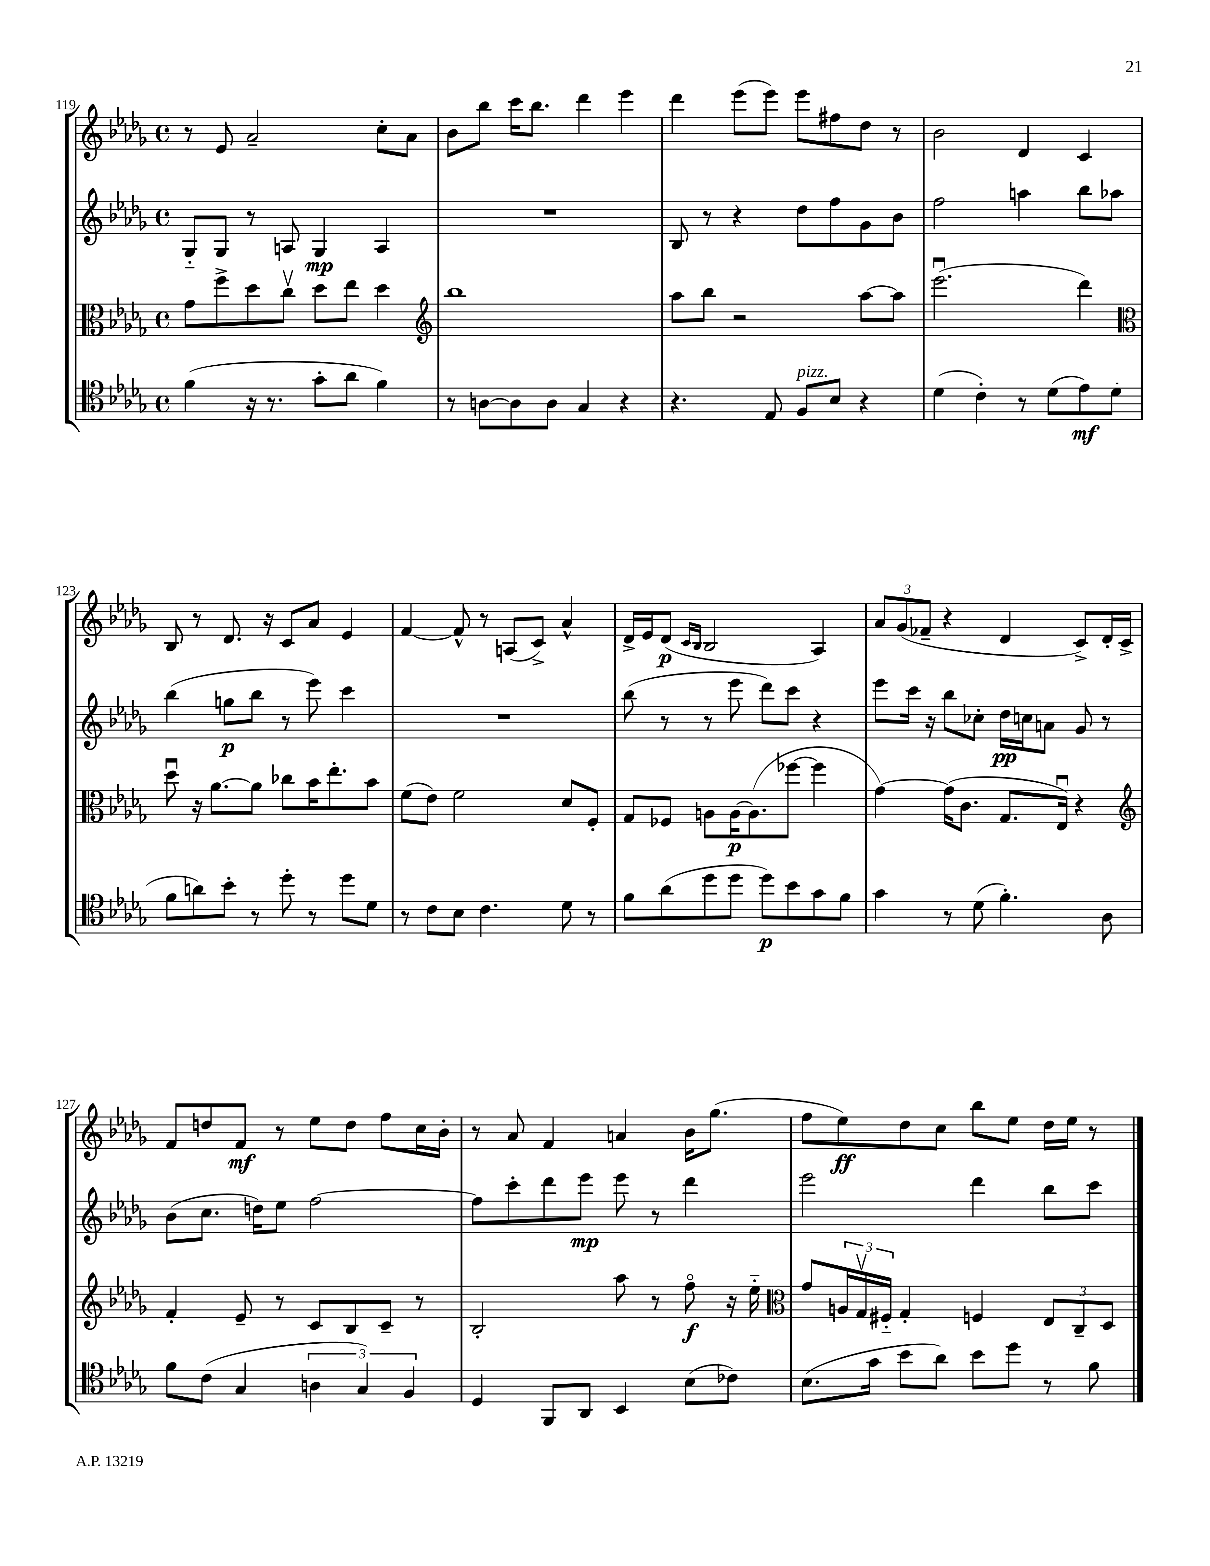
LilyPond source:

<<
\new StaffGroup <<
\new Staff = "s0" {
    \clef treble \key des \major \defaultTimeSignature \time 4/4
    r8 ees'8 aes'2-- c''8-. aes'8 |
    bes'8 bes''8 c'''16 bes''8. des'''4 ees'''4 |
    des'''4 ees'''8( ees'''8) ees'''8 fis''8 des''8 r8 |
    bes'2 des'4 c'4 |
    bes8 r8 des'8. r16 c'8 aes'8 ees'4 |
    f'4~ f'8-^ r8 a8( c'8->) aes'4-^ |
    des'16-> ees'16 des'8\p( \grace { c'16 bes16 } bes2 aes4) |
    \tuplet 3/2 { aes'8 ges'8( fes'8-- } r4 des'4 c'8->) des'16-. c'16-> |
    f'8 d''8 f'8\mf r8 ees''8 d''8 f''8 c''16 bes'16-. |
    r8 aes'8 f'4 a'4 bes'16 ges''8.( |
    f''8 ees''8\ff) des''8 c''8 bes''8 ees''8 des''16 ees''16 r8 \bar "|." |
}
\new Staff = "s1" {
    \clef treble \key des \major \defaultTimeSignature \time 4/4
    ges8-_ ges8 r8 a8 ges4\mp a4 |
    R1 |
    bes8 r8 r4 des''8 f''8 ges'8 bes'8 |
    f''2 a''4 bes''8 aes''8 |
    bes''4( g''8\p bes''8 r8 ees'''8) c'''4 |
    R1 |
    bes''8( r8 r8 ees'''8 des'''8) c'''8 r4 |
    ees'''8 c'''16 r16 bes''8 ces''8-. des''16\pp c''16 a'8 ges'8 r8 |
    bes'8( c''8. d''16) ees''8 f''2~ |
    f''8 c'''8-. des'''8 ees'''8\mp ees'''8 r8 des'''4 |
    ees'''2 des'''4 bes''8 c'''8 \bar "|." |
}
\new Staff = "s2" {
    \clef alto \key des \major \defaultTimeSignature \time 4/4
    ges'8 f''8-> des''8 c''8\upbow des''8 ees''8 des''4 |
    \clef treble bes''1 |
    aes''8 bes''8 r2 aes''8~ aes''8 |
    ees'''2.\downbow( des'''4) |
    \clef alto des''8\downbow r16 aes'8.~ aes'8 ces''8 bes'16 ees''8.-. bes'8 |
    f'8( ees'8) f'2 des'8 f8-. |
    ges8 fes8 a8 a16~\p a8.( fes''8~ fes''4 |
    ges'4~) ges'16( c'8. ges8. ees16\downbow) r4 |
    \clef treble f'4-. ees'8-- r8 c'8 bes8 c'8-- r8 |
    bes2-. aes''8 r8 f''8\flageolet\f r16 ees''16-_ |
    \clef alto ges'8 \tuplet 3/2 { a16 ges16\upbow fis16-_ } ges4-. f4 \tuplet 3/2 { ees8 c8-- des8 } \bar "|." |
}
\new Staff = "s3" {
    \clef tenor \key des \major \defaultTimeSignature \time 4/4
    f'4( r16 r8. ges'8-. aes'8 f'4) |
    r8 a8~ a8 a8 ges4 r4 |
    r4. ees8 f8^\markup { \italic "pizz." } bes8 r4 |
    des'4( c'4-.) r8 des'8( ees'8\mf) des'8( |
    f'8 a'8) bes'8-. r8 des''8-. r8 des''8 des'8 |
    r8 c'8 bes8 c'4. des'8 r8 |
    f'8 aes'8( des''8 des''8 des''8\p) bes'8 ges'8 f'8 |
    ges'4 r8 des'8( f'4.-.) aes8 |
    f'8 c'8( ges4 \tuplet 3/2 { a4 ges4) f4 } |
    des4 f,8 aes,8 bes,4 bes8( ces'8) |
    bes8.( ges'16 bes'8 aes'8) bes'8 des''8 r8 f'8 \bar "|." |
}
>>
>>
\layout { \context { \Score currentBarNumber = #119 } }
